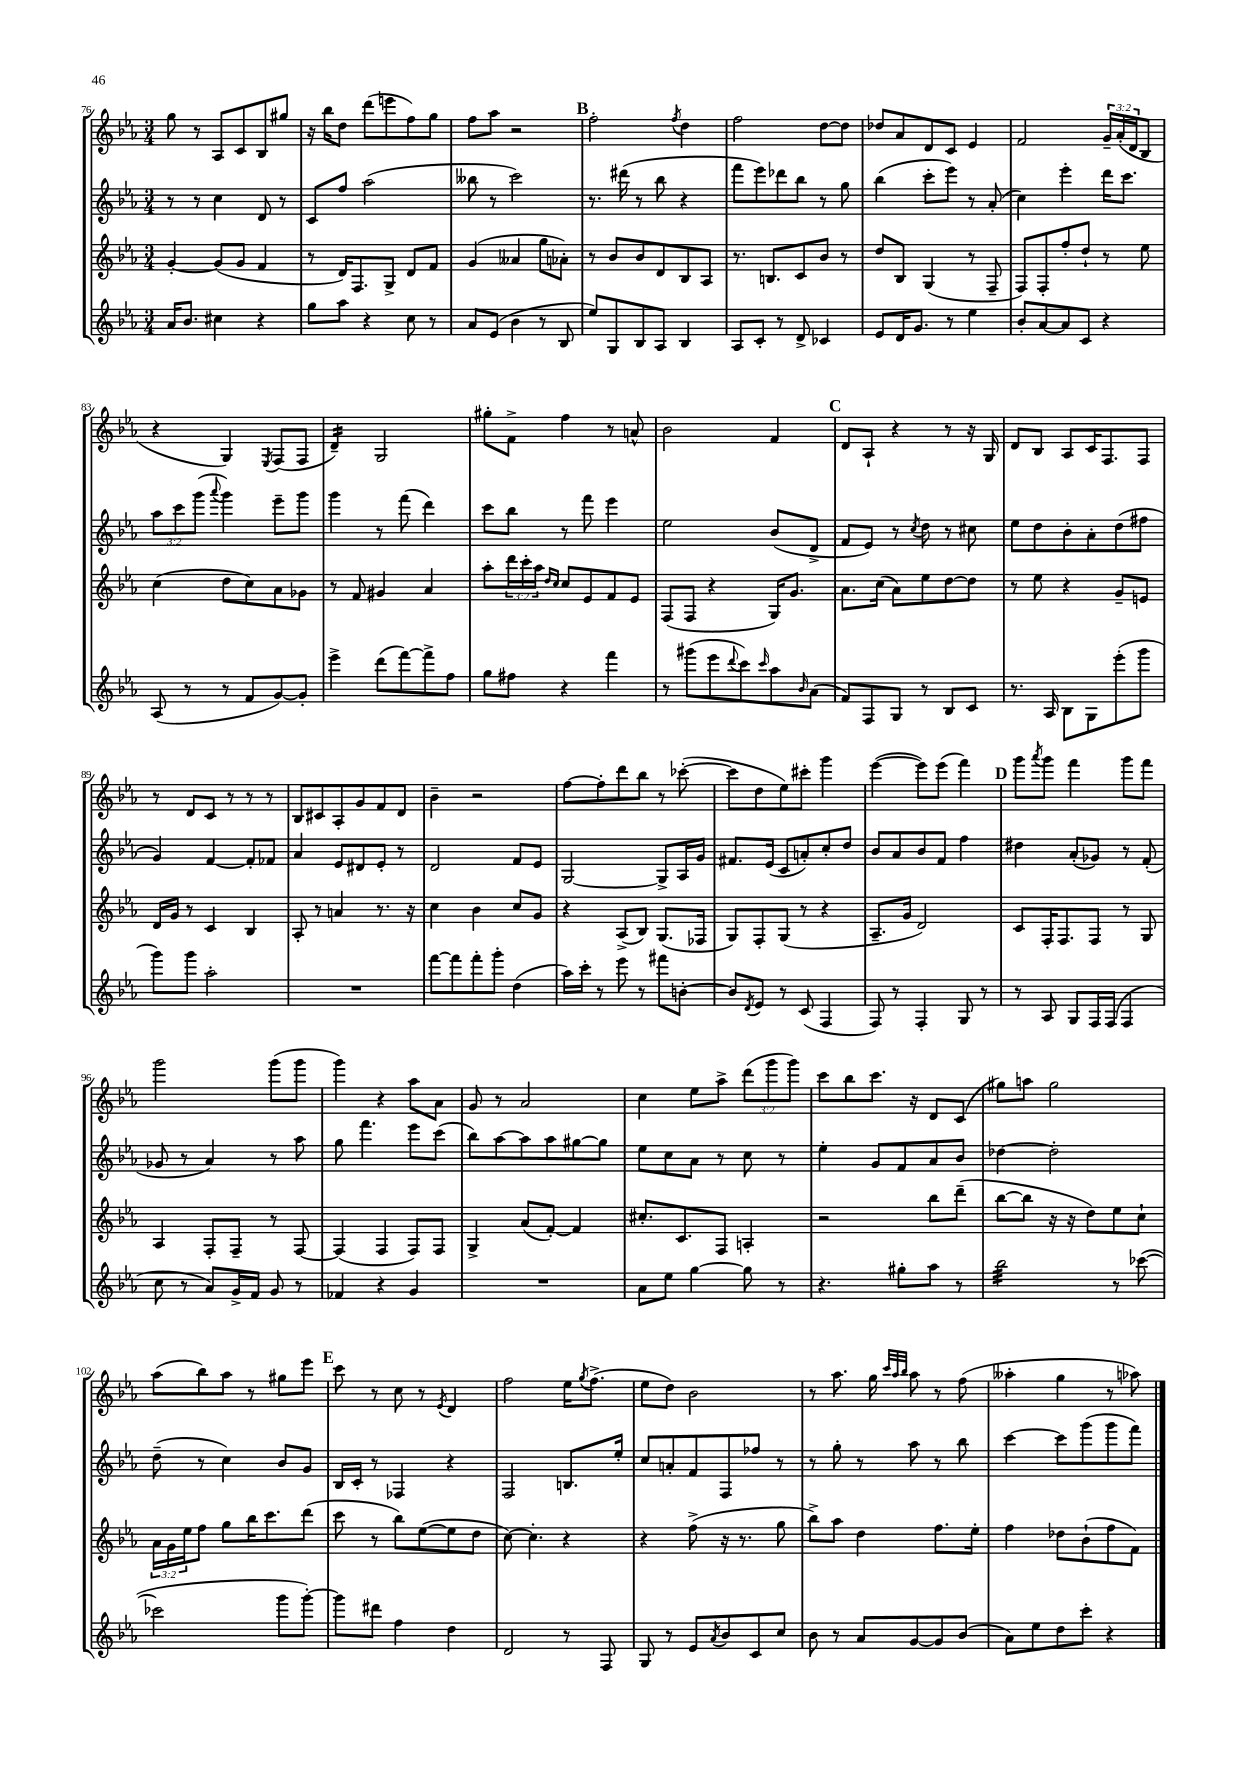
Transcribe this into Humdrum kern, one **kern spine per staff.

**kern	**kern	**kern	**kern
*staff4	*staff3	*staff2	*staff1
*clefG2	*clefG2	*clefG2	*clefG2
*k[b-e-a-]	*k[b-e-a-]	*k[b-e-a-]	*k[b-e-a-]
*M3/4	*M3/4	*M3/4	*M3/4
16a-	[4g'	8r	8gg
8.b-	.	.	.
.	.	8r	8r
4cc#	(8g]	4cc	8A-
.	8g	.	8c
4r	4f	8d	8B-
.	.	8r	8gg#
=	=	=	=
8gg	8r	8c	16r
.	.	.	16bb-
8aa-	16d)	8ff	8dd
.	8.F	.	.
4r	.	(2aa-	(8ddd
.	8G^	.	8eee
8cc	8d	.	8ff)
8r	8f	.	8gg
=	=	=	=
8a-	(4g	8bb--	8ff
(8e-	.	8r	8aa-
4b-	4a--	2ccc)	2r
8r	8gg	.	.
8B-	8a-')	.	.
=	=	=	=
8ee-)	8r	8.r	2ff'
8G	8b-	.	.
.	.	(16ddd#	.
8B-	8b-	8r	.
8A-	8d	8bb-	.
.	.	.	8qff
4B-	8B-	4r	4dd
.	8A-	.	.
=	=	=	=
8A-	8.r	8fff	2ff
8c'	.	8eee-)	.
.	8.B	.	.
8r	.	8ddd-	.
8d^	8c	8bb-	.
4c-	8b-	8r	[8dd
.	8r	8gg	8dd]
=	=	=	=
8e-	8dd	(4bb-	8dd-
16d	8B-	.	8a-
8.g	.	.	.
.	(4G	8ccc'	8d
8r	.	8eee-)	8c
4ee-	8r	8r	4e-
.	8F~	(8a-'	.
=	=	=	=
8b-'	8F)	4cc)	2f
[8a-	8F'	.	.
8a-]	8ff'	4eee-'	.
8c	8dd`	.	.
4r	8r	16ddd	24g~
.	.	.	(24a-'
.	.	8.ccc	.
.	.	.	24d
.	8ee-	.	8B-
=	=	=	=
(8A-	(4cc	12aa-	4r
.	.	12ccc	.
8r	.	.	.
.	.	(12ggg	.
.	.	8qqaaa-	.
8r	8dd	4ggg)	4G)
8f	8cc)	.	.
.	.	.	8qE-
[8g)	8a-	8eee-~	(8F
8g']	8g-	8ggg	8F
=	=	=	=
4eee-^	8r	4ggg	4d~)
.	8f	.	.
(8ddd	4g#	8r	2G
[8fff)	.	(8fff	.
8fff^]	4a-	4ddd)	.
8ff	.	.	.
=	=	=	=
8gg	8aa-'	8ccc	8gg#'
8ff#	24ddd	8bb-	8f^
.	24ccc'	.	.
.	24aa-	.	.
.	16qqdd	.	.
.	16qqcc	.	.
4r	8cc	8r	4ff
.	8e-	8fff	.
4fff	8f	4eee-	8r
.	8e-	.	8a^^
=	=	=	=
8r	(8F	2ee-	2b-
(8ggg#	8F	.	.
8eee-	4r	.	.
8qqddd	.	.	.
8ccc)	.	.	.
16qqccc	.	.	.
8aa-	16G)	(8b-	4f
.	8.g	.	.
16qqb-	.	.	.
(8a-	.	8d^	.
=	=	=	=
8f)	8.a-	8f	8d
8F	.	8e-)	8A-`
.	(16cc	.	.
8G	8a-)	8r	4r
.	.	8qcc	.
8r	8ee-	8dd	.
8B-	[8dd	8r	8r
8c	8dd]	8cc#	16r
.	.	.	16G
=	=	=	=
8.r	8r	8ee-	8d
.	8ee-	8dd	8B-
16A-	.	.	.
8B-	4r	8b-'	8A-
8G	.	8a-'	16c
.	.	.	8.F
(8eee-'	8g~	(8dd	.
8ggg	8e	8ff#	8F
=	=	=	=
8ggg)	16d	4g)	8r
.	16g	.	.
8ggg	8r	.	8d
2aa-'	4c	[4f	8c
.	.	.	8r
.	4B-	8f']	8r
.	.	8f-	8r
=	=	=	=
2.r	8A-'	4a-	8B-
.	8r	.	8c#
.	4a	8e-	8A-'
.	.	8d#	8g
.	8.r	8e-'	8f
.	.	8r	8d
.	16r	.	.
=	=	=	=
[8fff	4cc	2d	4b-~
8fff]	.	.	.
8fff'	4b-	.	2r
8ggg'	.	.	.
(4dd	8cc	8f	.
.	8g	8e-	.
=	=	=	=
16aa-)	4r	[2G	[8ff
16ccc'	.	.	.
8r	.	.	8ff']
8eee-	(8A-^	.	8ddd
8r	8B-)	.	8bb-
8fff#	(8.G	8G^]	8r
[8b'	.	16A-	([8ccc-'
.	16F-	16g	.
=	=	=	=
8b]	8G)	8.f#	8ccc-]
8qd	.	.	.
8e-	8F'	.	8dd
.	.	(16e-	.
8r	(8G	8c	8ee-)
(8c	8r	8a')	8ccc#'
4F	4r	8cc'	4ggg
.	.	8dd	.
=	=	=	=
8F)	8.A-~	8b-	([4eee-
8r	.	8a-	.
.	16g	.	.
4F'	2d)	8b-	8eee-])
.	.	8f	(8eee-
8G	.	4ff	4fff)
8r	.	.	.
=	=	=	=
8r	8c	4dd#	8ggg
.	.	.	8qaaa-
8A-	16F'	.	8ggg
.	8.F	.	.
8G	.	(8a-'	4fff
16F	8F	8g-)	.
(16F	.	.	.
4F	8r	8r	8ggg
.	8G	(8f'	8fff
=	=	=	=
8cc	4A-	8g-	2ggg
8r	.	8r	.
8a-)	8F'	4a-)	.
16g^	8F~	.	.
16f	.	.	.
8g	8r	8r	(8ggg
8r	[8F	8aa-	8ggg
=	=	=	=
4f-	(4F]	8gg	4ggg)
.	.	4.fff	.
4r	4F	.	4r
4g	8F)	8eee-	8aa-
.	8F	(8ccc	8a-
=	=	=	=
2.r	4G^	8bb-)	8g
.	.	[8aa-	8r
.	(8a-	8aa-]	2a-
.	[8f')	8aa-	.
.	4f]	[8gg#	.
.	.	8gg#]	.
=	=	=	=
8a-	8.cc#'	8ee-	4cc
8ee-	.	8cc	.
.	8.c	.	.
[4gg	.	8a-	8ee-
.	8F	8r	8aa-^
8gg]	4A'	8cc	(12ddd
.	.	.	12ggg
8r	.	8r	.
.	.	.	12ggg)
=	=	=	=
4.r	2r	4ee-'	8ccc
.	.	.	8bb-
.	.	8g	8.ccc
8gg#'	.	8f	.
.	.	.	16r
8aa-	8bb-	8a-	8d
8r	(8ddd~	8b-	(8c
=	=	=	=
2bb-	[8bb-	[4dd-	8gg#)
.	8bb-]	.	8aa
.	16r	2dd-']	2gg#
.	16r	.	.
.	8dd)	.	.
8r	8ee-	.	.
([8ccc-	8cc`	.	.
=	=	=	=
2ccc-]	24a-	(8dd~	(8aa-
.	24g	.	.
.	24ee-	.	.
.	8ff	8r	8bb-)
.	8gg	4cc)	8aa-
.	16bb-	.	8r
.	8.ccc	.	.
8ggg	.	8b-	8gg#
[8ggg')	(8ddd	8g	8eee-
=	=	=	=
8ggg]	8ccc	16B-	8ccc
.	.	16c'	.
8ddd#	8r	8r	8r
4ff	8bb-)	4F-	8cc
.	([8ee-	.	8r
.	.	.	8qe-
4dd	8ee-]	4r	4d
.	8dd	.	.
=	=	=	=
2d	[8cc)	2F	2ff
.	4.cc']	.	.
8r	4r	8.B	16ee-
.	.	.	8qgg
.	.	.	(8.ff^
8F	.	.	.
.	.	16ee-'	.
=	=	=	=
8G	4r	8cc	8ee-
8r	.	8a'	8dd)
8e-	(8ff^	8f	2b-
8qa-	.	.	.
8b-	16r	8F	.
.	8.r	.	.
8c	.	8ff-	.
8cc	8gg	8r	.
=	=	=	=
8b-	8bb-^)	8r	8r
8r	8aa-	8gg'	8.aa-
8a-	4dd	8r	.
.	.	.	16gg
.	.	.	32qqccc
.	.	.	32qqaa-
.	.	.	32qqbb-
[8g	.	8aa-	8aa-
8g]	8.ff	8r	8r
(8b-	.	8bb-	(8ff
.	16ee-'	.	.
=	=	=	=
8a-)	4ff	[4ccc	4aa--'
8ee-	.	.	.
8dd	8dd-	8ccc]	4gg
8ccc'	(8b-`	(8ggg	.
4r	8ff	8ggg	8r
.	8f)	8fff)	8aa-)
==	==	==	==
*-	*-	*-	*-
